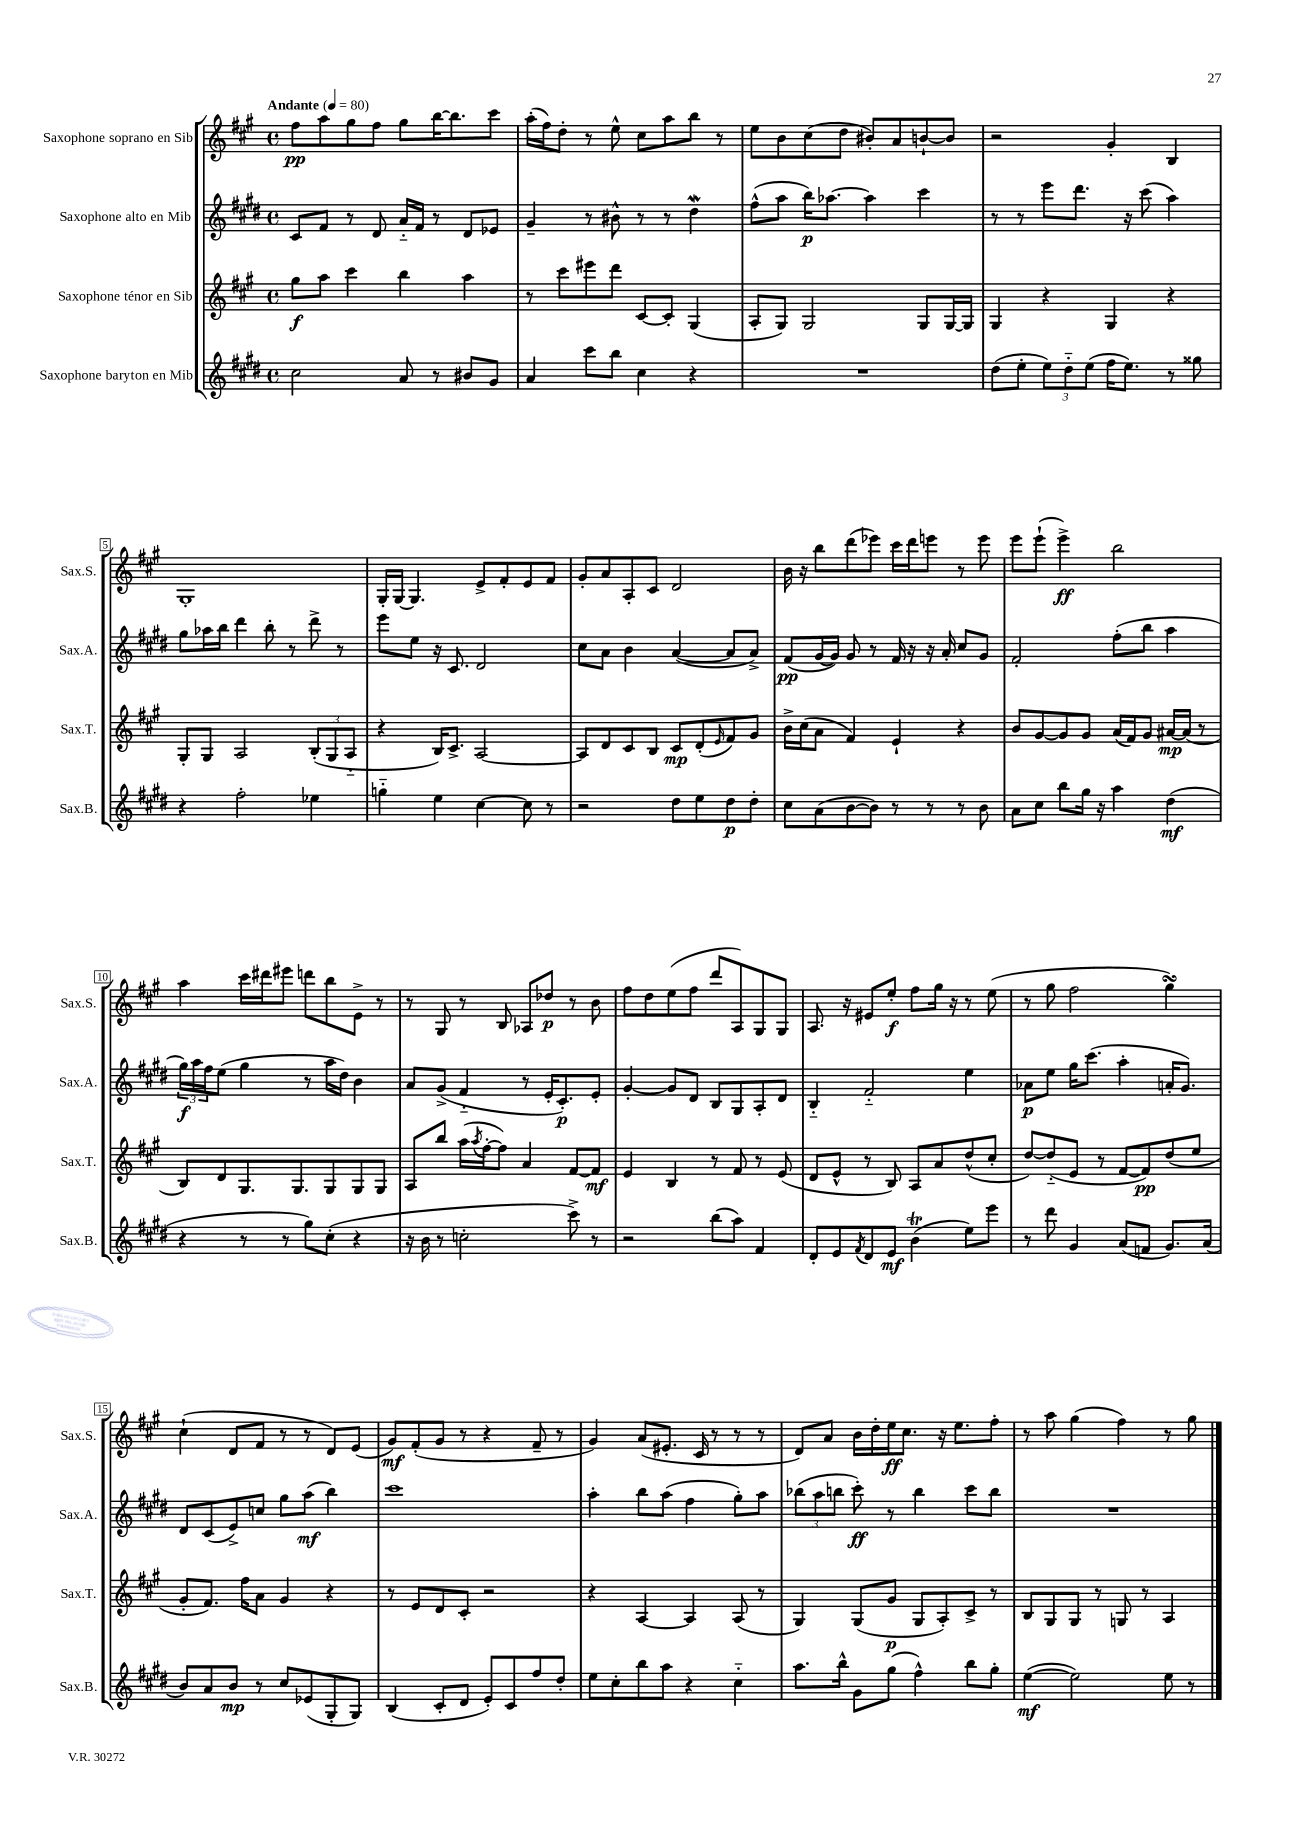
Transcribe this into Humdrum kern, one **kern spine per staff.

**kern	**kern	**kern	**kern
*staff4	*staff3	*staff2	*staff1
*clefG2	*clefG2	*clefG2	*clefG2
*k[f#c#g#d#]	*k[f#c#g#]	*k[f#c#g#d#]	*k[f#c#g#]
*M4/4	*M4/4	*M4/4	*M4/4
*met(c)	*met(c)	*met(c)	*met(c)
*MM80	*MM80	*MM80	*MM80
2cc#	8gg#	8c#	8ff#
.	8aa	8f#	8aa
.	4ccc#	8r	8gg#
.	.	8d#	8ff#
8a	4bb	16a'~	8gg#
.	.	16f#	.
8r	.	8r	[16bb
.	.	.	8.bb]
8b#	4aa	8d#	.
8g#	.	8e-	8ccc#
=	=	=	=
4a	8r	4g#~	(16aa'
.	.	.	16ff#)
.	8ccc#	.	8dd'
8ccc#	8eee#	8r	8r
8bb	8ddd	8b#^^	8ee^^
4cc#	[8c#	8r	8cc#
.	8c#']	8r	8aa
4r	(4G#	4dd#	8bb
.	.	.	8r
=	=	=	=
1r	8A'	(8ff#^^	8ee
.	8G#)	8aa	8b
.	2G#	16bb)	(8cc#
.	.	[8.aa-	.
.	.	.	8dd
.	.	4aa-]	8b#')
.	.	.	8a
.	8G#	4ccc#	[8b`
.	[16G#	.	8b]
.	16G#]	.	.
=	=	=	=
(8dd#	4G#	8r	2r
8ee'	.	8r	.
12ee)	4r	8eee	.
12dd#'~	.	.	.
.	.	8.ddd#	.
(12ee	.	.	.
16ff#	4G#	.	4g#'
8.ee)	.	16r	.
.	.	(8ccc#	.
8r	4r	4aa)	4B
8gg##	.	.	.
=	=	=	=
4r	8G#'	8gg#	1G#'
.	8G#	16aa-	.
.	.	16bb	.
2ff#'	2A	4ddd#	.
.	.	8bb'	.
.	.	8r	.
4ee-	(12B'	8ddd#^	.
.	12G#	.	.
.	.	8r	.
.	12A'~	.	.
=	=	=	=
4gg'~	4r	8eee	16G#'
.	.	.	[16G#
.	.	8ee	4.G#]
4ee	16B)	16r	.
.	8.c#^	8.c#	.
[4cc#	[2A	2d#	8e^
.	.	.	8f#'
8cc#]	.	.	8e
8r	.	.	8f#
=	=	=	=
2r	8A]	8cc#	8g#'
.	8d	8a	8a
.	8c#	4b	8A'
.	8B	.	8c#
8dd#	8c#	([4a	2d
8ee	(8d'	.	.
.	16qqe	.	.
8dd#	8f#)	8a]	.
8dd#'	8g#	8a^)	.
=	=	=	=
8cc#	16b^	(8f#	16b
.	(16cc#	.	16r
(8a	8a	[16g#	8bb
.	.	16g#])	.
[8b	4f#)	8g#	(8ddd
8b])	.	8r	8eee-)
8r	4e`	16f#	16ccc#
.	.	16r	16ddd
8r	.	16r	8eee
.	.	16a'	.
8r	4r	8cc#	8r
8b	.	8g#	8eee
=	=	=	=
8a	8b	2f#'	8eee
8cc#	[8g#	.	(8eee`
8bb	8g#]	.	4eee^)
16gg#	8g#	.	.
16r	.	.	.
4aa	(16a	(8ff#'	2bb
.	16f#)	.	.
.	8g#	8bb	.
(4dd#	[16a#	4aa	.
.	(16a#]	.	.
.	8r	.	.
=	=	=	=
4r	8B)	24gg#)	4aa
.	.	24aa	.
.	.	24ff#	.
.	8d	(8ee	.
8r	8.G#	4gg#	16ccc#
.	.	.	16ddd#
8r	.	.	8eee#
.	8.G#	.	.
8gg#)	.	8r	8ddd
(8cc#'	8G#	16aa	8bb
.	.	16dd#)	.
4r	8G#	4b	8e^
.	8G#	.	8r
=	=	=	=
16r	8A	8a	8r
16b	.	.	.
8r	8bb	(8g#^	8G#
2cc'	(16aa	4f#'~	8r
.	8qaa	.	.
.	[16ff#'	.	.
.	8ff#])	.	8B
.	4a	8r	8A-
.	.	16e'	8dd-
.	.	8.c#')	.
8ccc#^)	[8f#	.	8r
8r	8f#]	8e'	8b
=	=	=	=
2r	4e	[4g#'	8ff#
.	.	.	8dd
.	4B	8g#]	(8ee
.	.	8d#	8ff#
(8bb	8r	8B	8ddd
8aa)	8f#	8G#	8A)
4f#	8r	8A'	8G#
.	(8e	8d#	8G#
=	=	=	=
8d#'	8d	4B'~	8.A
8e	8e^^	.	.
.	.	.	16r
8qf#	.	.	.
8d#	8r	2f#'~	8e#
8e	8B)	.	8ee'
(4b	8A	.	8ff#
.	8a	.	16gg#
.	.	.	16r
8ee)	(8dd^^	4ee	8r
8eee	8cc#'	.	(8ee
=	=	=	=
8r	[8dd)	8a-	8r
8ddd#	(8dd'~]	8ee	8gg#
4g#	8e	16gg#	2ff#
.	.	(8.ccc#	.
.	8r	.	.
(8a	[8f#	4aa'	.
8f	8f#])	.	.
8.g#)	(8dd	16a'	4gg#)
.	.	8.g#)	.
.	8ee	.	.
(16a	.	.	.
=	=	=	=
8b)	8g#'	8d#	(4cc#`
8a	8.f#)	(8c#	.
8b	.	8e^)	8d
.	16ff#	.	.
8r	8a	8cc	8f#
8cc#	4g#	8gg#	8r
(8e-	.	(8aa	8r
8G#'	4r	4bb)	8d)
8G#)	.	.	(8e
=	=	=	=
(4B	8r	1ccc#	8g#)
.	8e	.	(8f#'
8c#'	8d	.	8g#
8d#	8c#'	.	8r
8e')	2r	.	4r
8c#	.	.	.
8ff#	.	.	8f#~
8dd#'	.	.	8r
=	=	=	=
8ee	4r	4aa'	4g#)
8cc#'	.	.	.
8bb	[4A	8bb	(8a
8aa	.	(8aa	8.e#'
4r	4A]	4ff#	.
.	.	.	16c#
.	.	.	8r
4cc#'~	(8A	8gg#')	8r
.	8r	8aa	8r
=	=	=	=
8.aa	4G#)	(12bb-	8d)
.	.	12aa	.
.	.	.	8a
.	.	12bb	.
16bb^^	.	.	.
8g#	(8G#	8ccc#')	16b
.	.	.	16dd'
(8gg#	8g#	8r	16ee
.	.	.	8.cc#
4ff#^^)	8G#	4bb	.
.	8A')	.	16r
.	.	.	8.ee
8bb	8c#^	8ccc#	.
8gg#'	8r	8bb	8ff#'
=	=	=	=
([4ee	8B	1r	8r
.	8G#	.	8aa
2ee])	8G#	.	(4gg#
.	8r	.	.
.	8G	.	4ff#)
.	8r	.	.
8ee	4A	.	8r
8r	.	.	8gg#
==	==	==	==
*-	*-	*-	*-
